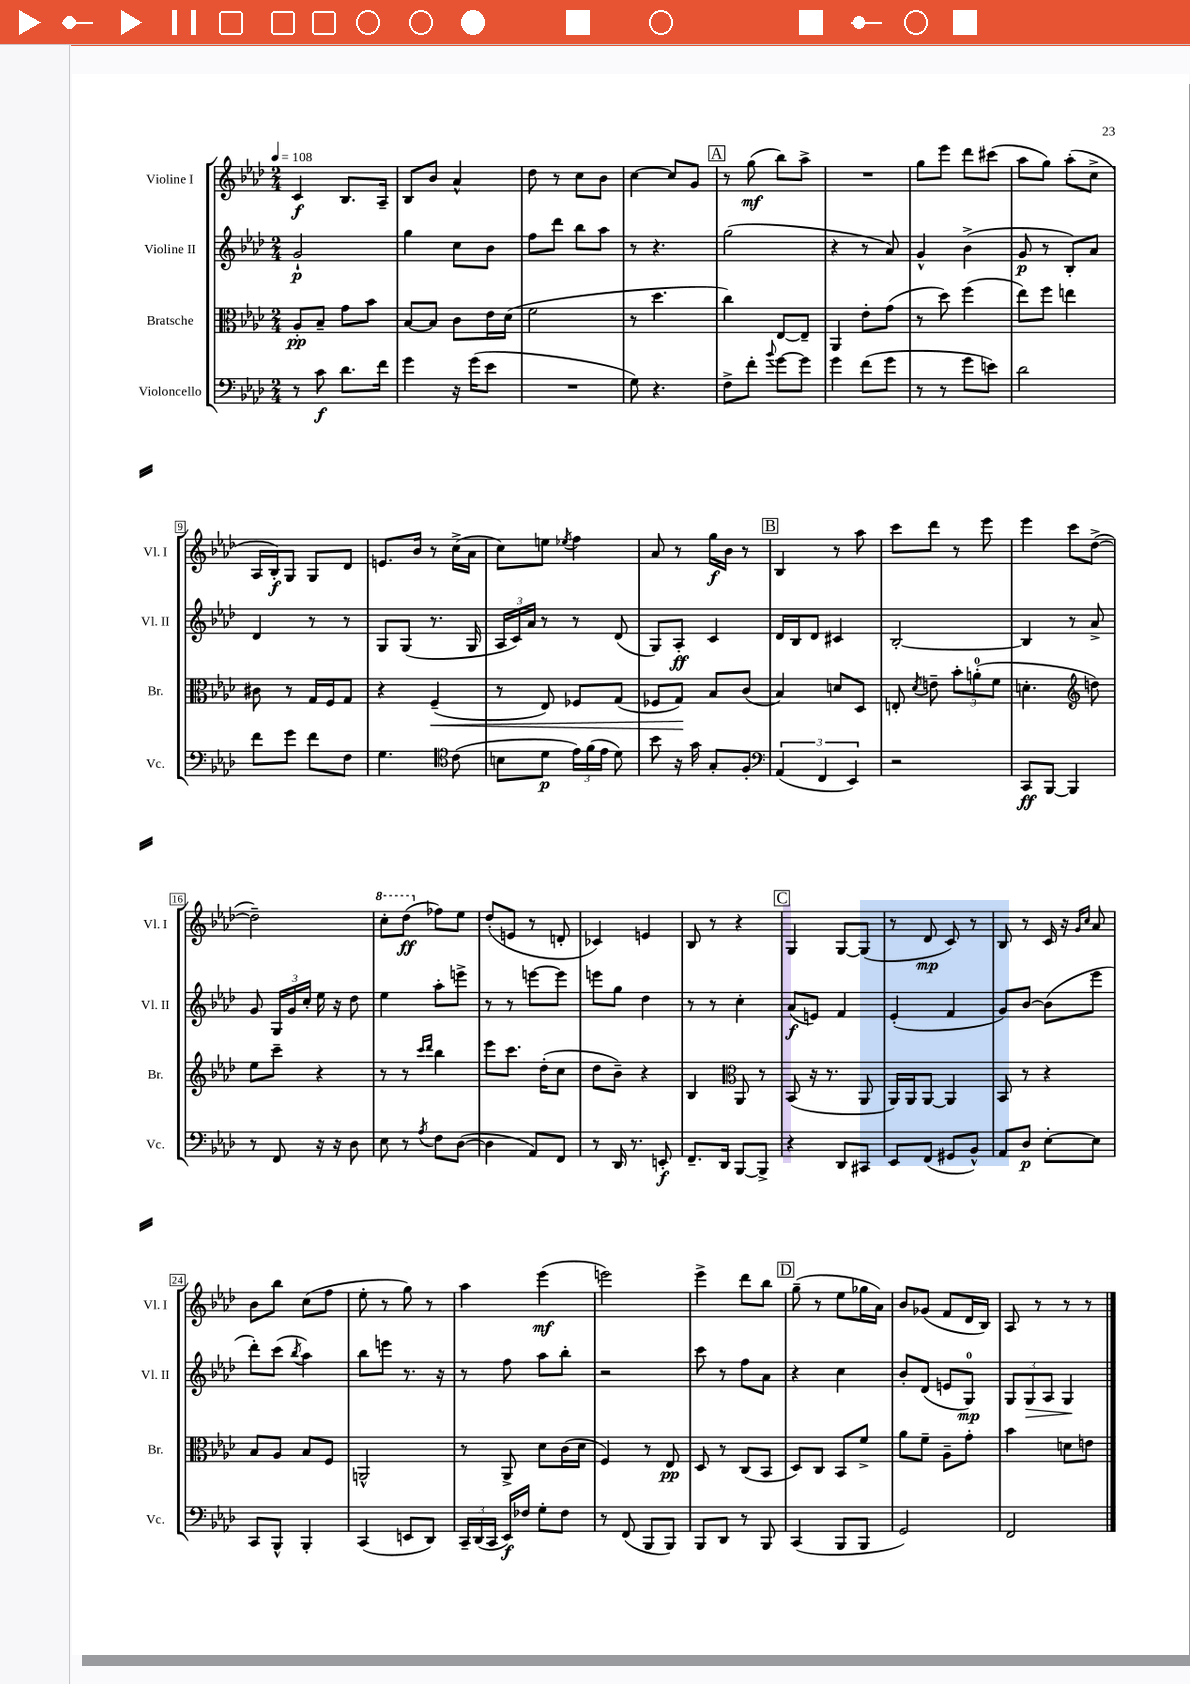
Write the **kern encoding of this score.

**kern	**dynam	**kern	**dynam	**kern	**dynam	**kern	**dynam
*part4	*part4	*part3	*part3	*part2	*part2	*part1	*part1
*staff4	*staff4	*staff3	*staff3	*staff2	*staff2	*staff1	*staff1
*I"Violoncello	*	*I"Bratsche	*	*I"Violine II	*	*I"Violine I	*
*I'Vc.	*	*I'Br.	*	*I'Vl. II	*	*I'Vl. I	*
*clefF4	*	*clefC3	*	*clefG2	*	*clefG2	*
*k[b-e-a-d-]	*	*k[b-e-a-d-]	*	*k[b-e-a-d-]	*	*k[b-e-a-d-]	*
*M2/4	*	*M2/4	*	*M2/4	*	*M2/4	*
*MM108	*	*MM108	*	*MM108	*	*MM108	*
=1	=1	=1	=1	=1	=1	=1	=1
8r	.	8A-'/L	pp	2g`/	p	4c/	f
8c\	f	8B-~/J	.	.	.	.	.
8.d-\L	.	8g\L	.	.	.	8.B-/L	.
.	.	8b-\J	.	.	.	.	.
16f\Jk	.	.	.	.	.	16A-~/Jk	.
=2	=2	=2	=2	=2	=2	=2	=2
4g\	.	[8B-/L	.	4gg\	.	8B-/L	.
.	.	8B-/J]	.	.	.	8b-/J	.
16r	.	8c\L	.	8cc\L	.	4a-^^/	.
(16g\KL	.	.	.	.	.	.	.
8e-\J	.	16e-\L	.	8b-\J	.	.	.
.	.	(16d-\JJ	.	.	.	.	.
=3	=3	=3	=3	=3	=3	=3	=3
2r	.	2f\	.	8ff\L	.	8dd-\	.
.	.	.	.	8ddd-\J	.	8r	.
.	.	.	.	8bb-\L	.	8cc\L	.
.	.	.	.	8aa-\J	.	8b-\J	.
=4	=4	=4	=4	=4	=4	=4	=4
8G\)	.	8r	.	8r	.	[4cc\	.
4.r	.	4.dd-\	.	4.r	.	.	.
.	.	.	.	.	.	8cc/L]	.
.	.	.	.	.	.	8g/J	.
!!LO:REH:place=s1:t=A
=5	=5	=5	=5	=5	=5	=5	=5
8F^\L	.	4cc\)	.	(2gg\	.	8r	.
8f'\J	.	.	.	.	.	(8gg\	mf
8qqb-/	.	.	.	.	.	.	.
[8g\L	.	[8E-/L	.	.	.	8bb-\L)	.
8g\J]	.	8E-~/J]	.	.	.	8aa-^\J	.
=6	=6	=6	=6	=6	=6	=6	=6
4g\	.	4AA-/	.	4r	.	2r	.
(8f\L	.	8e-'\L	.	8r	.	.	.
8g\J	.	(8g\J	.	8a-/)	.	.	.
=7	=7	=7	=7	=7	=7	=7	=7
8r	.	8r	.	4g^^/	.	8gg\L	.
8r	.	8dd-\)	.	.	.	8eee-\J	.
8g\L	.	(4ff\	.	(4b-^\	.	8ddd-\L	.
8en\J)	.	.	.	.	.	(8ccc#X\J	.
=8	=8	=8	=8	=8	=8	=8	=8
2d-\	.	8ee-\L)	.	8g/	p	8aa-\L	.
.	.	8ff\J	.	8r	.	8gg\J)	.
.	.	4een\	.	8B-'/L)	.	(8aa-'\L	.
.	.	.	.	8a-/J	.	8cc^\J	.
!!LO:LB:g=z
=9	=9	=9	=9	=9	=9	=9	=9
8f\L	.	8c#X\	.	4d-/	.	16A-/LL	.
.	.	.	.	.	.	16B-'/J)	f
8g\J	.	8r	.	.	.	8G/J	.
8f\L	.	16G/LL	.	8r	.	8G/L	.
.	.	16F/J	.	.	.	.	.
8F\J	.	8G/J	.	8r	.	8d-/J	.
=10	=10	=10	=10	=10	=10	=10	=10
4.G\	.	4r	.	8G/L	.	8.en/L	.
.	.	.	.	(8G/J	.	.	.
.	.	.	.	.	.	16b-/Jk	.
!	!	!	!LO:HP:b	!	!	!	!
.	.	(4F~/	<	8.r	.	8r	.
*clefC4	*	*	*	*	*	*	*
(8c\	.	.	.	.	.	(16cc^\LL	.
.	.	.	.	16G/	.	16a-\JJ	.
=11	=11	=11	=11	=11	=11	=11	=11
8Bn\L	.	8r	.	24A-/LL	.	8cc\L)	.
.	.	.	.	24c/)	.	.	.
.	.	.	.	24a-/JJ	.	.	.
8d-\J	p	8E-/)	.	8r	.	8een\J	.
.	.	.	.	.	.	8qee-X/	.
24e-\LL)	.	8F-X/L	.	8r	.	4ff\	.
(24f\	.	.	.	.	.	.	.
24e-\JJ	.	.	.	.	.	.	.
8d-\)	.	(8G/J	.	(8d-/	.	.	.
=12	=12	=12	=12	=12	=12	=12	=12
8b-\	.	8F-X/L	.	8G/L)	.	8a-/	.
16r	.	8G/J)	.	8A-'/J	ff	8r	.
16g\	.	.	.	.	.	.	.
8G'/L	.	8B-/L	[	4c/	.	16gg\LL	f
.	.	.	.	.	.	16b-\JJ	.
8F'/J	.	(8c/J	.	.	.	8r	.
!!LO:REH:place=s1:t=B
=13	=13	=13	=13	=13	=13	=13	=13
*clefF4	*	*	*	*	*	*	*
(6AA-/	.	4B-/)	.	16d-/LL	.	4B-/	.
.	.	.	.	16B-/J	.	.	.
.	.	.	.	8d-/J	.	.	.
6FF/	.	.	.	.	.	.	.
.	.	8dn/L	.	4c#X/	.	8r	.
6EE-/)	.	.	.	.	.	.	.
.	.	8D-/J	.	.	.	8aa-\	.
=14	=14	=14	=14	=14	=14	=14	=14
2r	.	8En'/	.	[2B-'/	.	8ccc\L	.
.	.	8qd-/	.	.	.	.	.
.	.	8en~\	.	.	.	8ddd-\J	.
.	.	12b-'\L	.	.	.	8r	.
.	.	(12an'\	.	.	.	.	.
.	.	.	.	.	.	8eee-\	.
.	.	12f\J	.	.	.	.	.
=15	=15	=15	=15	=15	=15	=15	=15
8CC/L	ff	4.dn'\	.	4B-/]	.	4eee-\	.
[8BBB-/J	.	.	.	.	.	.	.
4BBB-/]	.	.	.	8r	.	8ccc\L	.
*	*	*clefG2	*	*	*	*	*
.	.	8ddn\)	.	8a-^/	.	([8dd-^\J	.
!!LO:LB:g=z
=16	=16	=16	=16	=16	=16	=16	=16
8r	.	8ee-\L	.	8g/	.	2dd-~\])	.
8FF/	.	8ccc~\J	.	24G/LL	.	.	.
.	.	.	.	24g/	.	.	.
.	.	.	.	24cc'/JJ	.	.	.
16r	.	4r	.	16ee-\	.	.	.
16r	.	.	.	16r	.	.	.
8D-\	.	.	.	8dd-\	.	.	.
=17	=17	=17	=17	=17	=17	=17	=17
*	*	*	*	*	*	*8va	*
8E-\	.	8r	.	4ee-\	.	8ccc'\L	.
8r	.	8r	.	.	.	(8ddd-\J	ff
.	.	16qqccc/LL	.	.	.	.	.
8qA-/	.	16qqddd-/JJ	.	.	.	.	.
*	*	*	*	*	*	*X8va	*
8F\L	.	4bb-\	.	8aa-'\L	.	8ff-X\L)	.
([8D-\J	.	.	.	8eeen^\J	.	8ee-\J	.
=18	=18	=18	=18	=18	=18	=18	=18
4D-\]	.	8eee-\L	.	8r	.	(8dd-'/L	.
.	.	8.ccc\J	.	8r	.	8en/J	.
8AA-/L)	.	.	.	[8eeen\L	.	8r	.
.	.	(16dd-'\KL	.	.	.	.	.
8FF/J	.	8cc\J	.	8eee\J]	.	8dn'/	.
=19	=19	=19	=19	=19	=19	=19	=19
8r	.	8dd-\L	.	8eeen\L	.	4c-X/)	.
16DD-/	.	8b-~\J)	.	8gg\J	.	.	.
8.r	.	.	.	.	.	.	.
.	.	4r	.	4dd-\	.	4en/	.
8EEn'/	f	.	.	.	.	.	.
=20	=20	=20	=20	=20	=20	=20	=20
8.FF~/L	.	4B-/	.	8r	.	8B-/	.
.	.	.	.	8r	.	8r	.
16DD-/Jk	.	.	.	.	.	.	.
*	*	*clefC3	*	*	*	*	*
[8BBB-/L	.	8AA-/	.	4cc'\	.	4r	.
8BBB-^/J]	.	8r	.	.	.	.	.
!!LO:REH:place=s1:t=C
=21	=21	=21	=21	=21	=21	=21	=21
4r	.	(8BB-/	.	(8a-/L	f	4G/	.
.	.	16r	.	8en/J)	.	.	.
.	.	8.r	.	.	.	.	.
8DD-/L	.	.	.	4f/	.	[8G/L	.
8CC#X/J	.	8AA-/	.	.	.	(8G/J]	.
=22	=22	=22	=22	=22	=22	=22	=22
8EE-/L	.	16AA-/LL)	.	(4e-'/	.	8r	.
.	.	16AA-/J	.	.	.	.	.
(8FF/J	.	[8AA-/J	.	.	.	8d-/	mp
8GG#X/L	.	4AA-/]	.	4f/	.	8c/)	.
8BB-^^/J)	.	.	.	.	.	8r	.
=23	=23	=23	=23	=23	=23	=23	=23
8AA-/L	.	8BB-/	.	8g/L)	.	8B-/	.
8D-/J	p	8r	.	[8b-/J	.	8r	.
[8E-'\L	.	4r	.	(8b-\L]	.	16c/	.
.	.	.	.	.	.	16r	.
.	.	.	.	.	.	16qqg/LL	.
.	.	.	.	.	.	16qqcc/JJ	.
8E-\J]	.	.	.	8eee-\J	.	8a-/	.
!!LO:LB:g=z
=24	=24	=24	=24	=24	=24	=24	=24
8CC/L	.	8B-/L	.	8ddd-'\L)	.	8b-\L	.
8BBB-^^/J	.	8A-/J	.	(8ccc\J	.	8bb-\J	.
.	.	.	.	8qbb-/	.	.	.
4BBB-'/	.	8B-/L	.	4aa-\)	.	(8cc\L	.
.	.	8F/J	.	.	.	8ff\J	.
=25	=25	=25	=25	=25	=25	=25	=25
(4CC/	.	2AAn^^/	.	8bb-\L	.	8ee-'\	.
.	.	.	.	8eeen\J	.	8r	.
8EEn/L	.	.	.	8.r	.	8gg\)	.
8DD-/J)	.	.	.	.	.	8r	.
.	.	.	.	16r	.	.	.
=26	=26	=26	=26	=26	=26	=26	=26
24CC~/LL	.	8r	.	8r	.	4aa-\	.
(24DD-/	.	.	.	.	.	.	.
24CC/JJ	.	.	.	.	.	.	.
16EE-/LL)	f	8AA-^/	.	8ff\	.	.	.
16F-X/JJ	.	.	.	.	.	.	.
8G'\L	.	8d-\L	.	8aa-\L	.	(4eee-\	mf
8F-\J	.	(16c\L	.	8bb-'\J	.	.	.
.	.	16d-\JJ	.	.	.	.	.
=27	=27	=27	=27	=27	=27	=27	=27
8r	.	4F/)	.	2r	.	2eeen\)	.
(8FF/	.	.	.	.	.	.	.
8BBB-/L	.	8r	.	.	.	.	.
8BBB-/J)	.	8E-/	pp	.	.	.	.
=28	=28	=28	=28	=28	=28	=28	=28
8BBB-/L	.	8D-/	.	8ccc\	.	4eee-^\	.
8DD-/J	.	8r	.	8r	.	.	.
8r	.	(8C/L	.	8ff\L	.	8ddd-\L	.
8BBB-/	.	8BB-/J	.	8a-\J	.	8bb-\J	.
!!LO:REH:place=s1:t=D
=29	=29	=29	=29	=29	=29	=29	=29
(4CC/	.	8D-/L)	.	4r	.	(8gg~\	.
.	.	8C/J	.	.	.	8r	.
8BBB-/L	.	8BB-/L	.	4cc\	.	8ee-\L	.
8BBB-/J	.	8f^/J	.	.	.	16gg-X\L	.
.	.	.	.	.	.	16a-\JJ)	.
=30	=30	=30	=30	=30	=30	=30	=30
2GG/)	.	8a-\L	.	8b-'/L	.	8b-/L	.
.	.	8f~\J	.	(8d-/J	.	(8g-X/J	.
.	.	8A-~\L	.	8en/L	.	8f/L	.
.	.	8g'\J	.	8G/J)	mp	16d-/L	.
.	.	.	.	.	.	16B-/JJ)	.
=31	=31	=31	=31	=31	=31	=31	=31
2FF/	.	4b-\	.	12G/L	.	8A-/	.
!	!	!	!	!	!LO:HP:b	!	!
.	.	.	.	12G/	>	.	.
.	.	.	.	.	.	8r	.
.	.	.	.	12A-/J	.	.	.
.	.	8dn\L	.	4G/	.	8r	.
.	.	8en\J	.	.	.	8r	.
.	.	.	.	.	]	.	.
==	==	==	==	==	==	==	==
*-	*-	*-	*-	*-	*-	*-	*-
